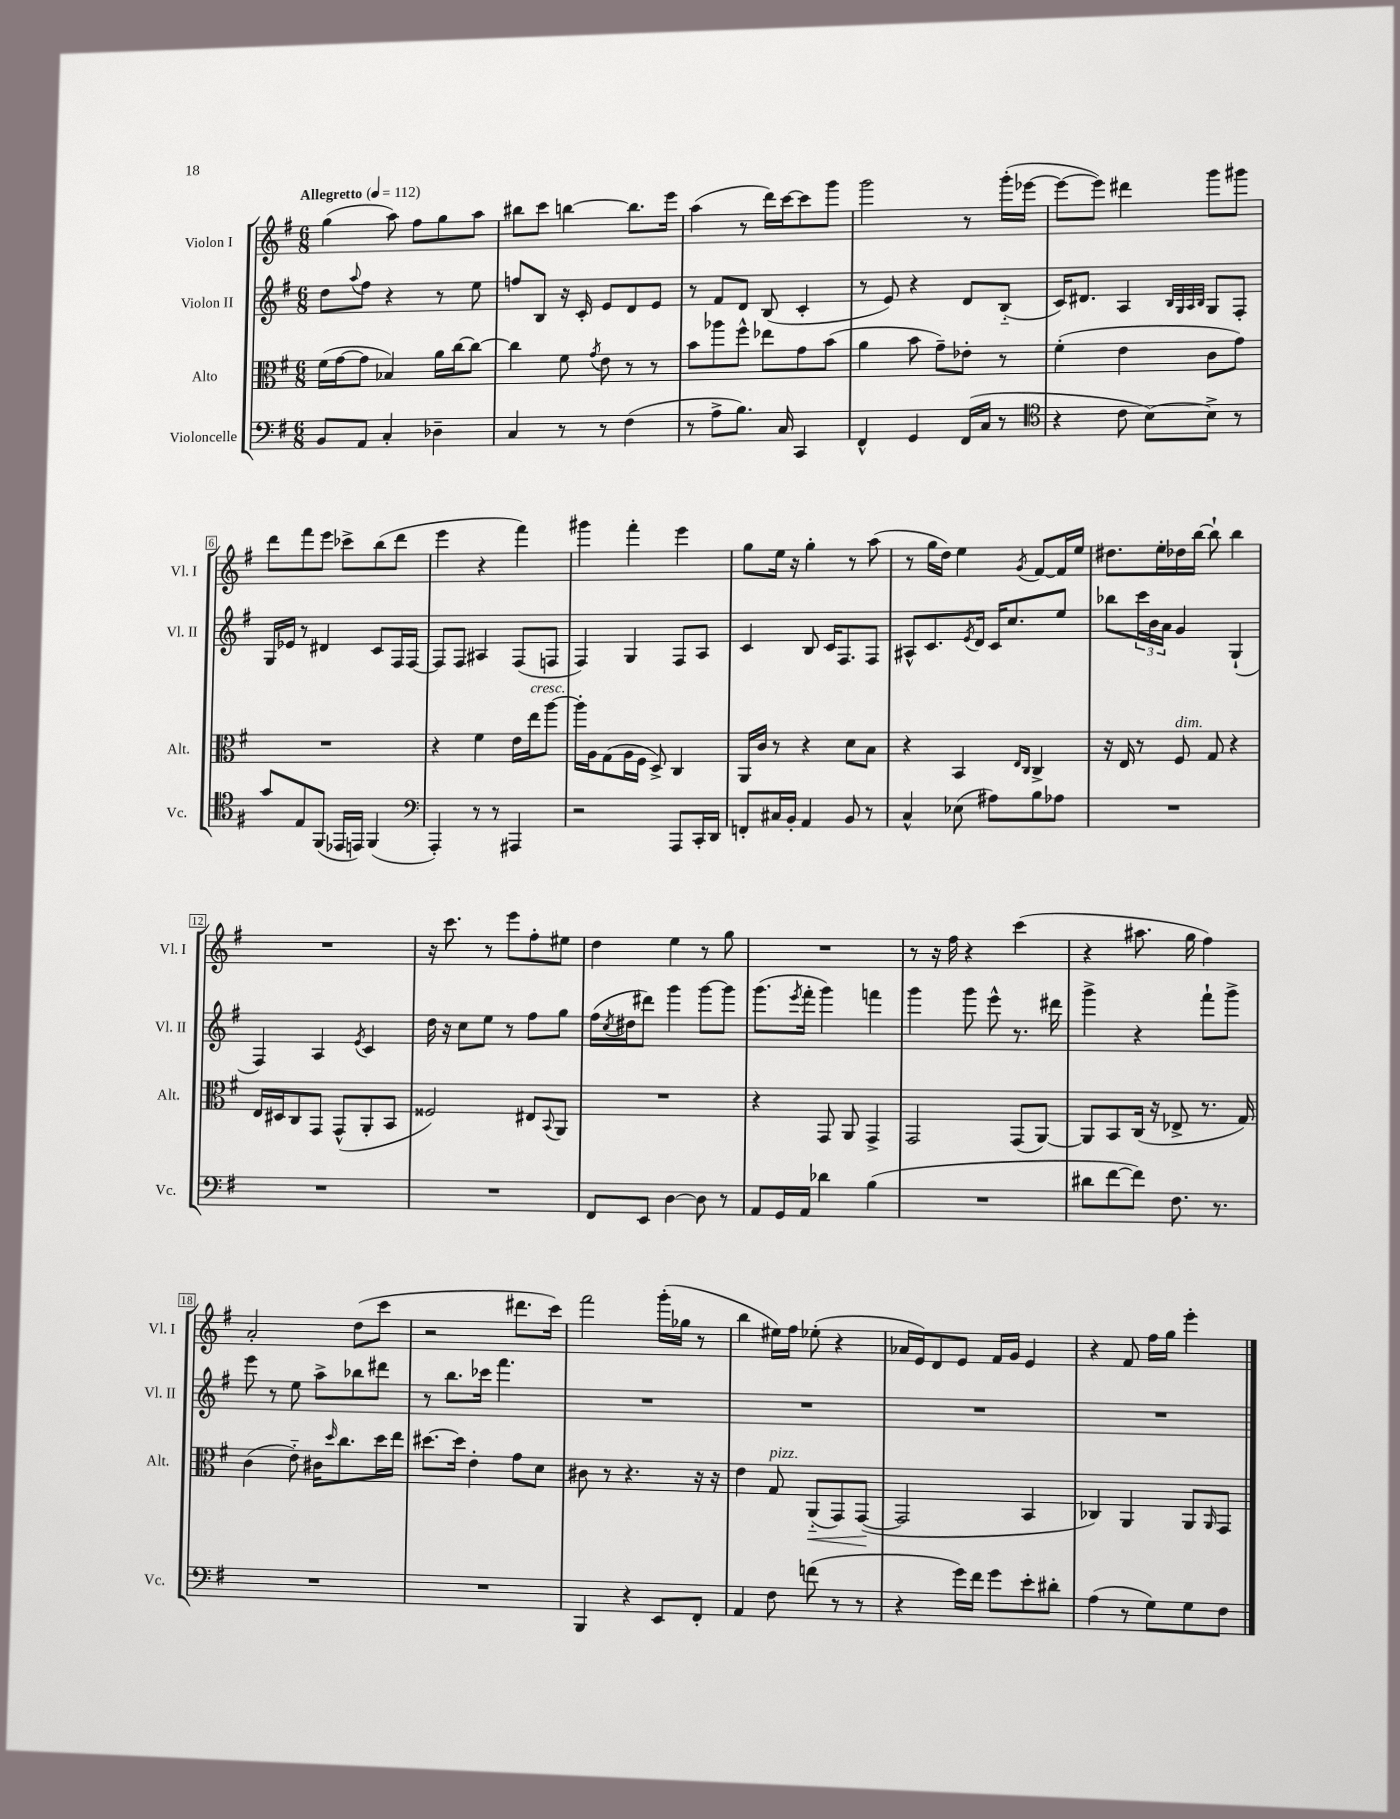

**kern	**kern	**kern	**kern
*staff4	*staff3	*staff2	*staff1
*clefF4	*clefC3	*clefG2	*clefG2
*k[f#]	*k[f#]	*k[f#]	*k[f#]
*M6/8	*M6/8	*M6/8	*M6/8
*MM112	*MM112	*MM112	*MM112
8BB	(16f#	8dd	(4gg
.	[16g	.	.
.	.	8qqaa	.
8AA	8g]	8ff#	.
4C'	4B-)	4r	8aa)
.	.	.	8ff#
4D-~	16a	8r	8gg
.	[16cc	.	.
.	8cc_	8ee	8aa
=	=	=	=
4C	4cc]	8ff	8bb#
.	.	8B	8ccc
8r	8f#	16r	[4bb
.	.	16c'	.
.	8qg	.	.
8r	8e	8e	.
(4F#	8r	8d	8.bb]
.	8r	8e	.
.	.	.	16eee
=	=	=	=
8r	8b	8r	(4aa
8A^	8aa-	8f#	.
8.B)	8ff#^^	8d	8r
.	8ee-	(8B	16ddd)
16C	.	.	[16ccc
4CC	8g	4c'	8ccc]
.	(8b	.	8ggg
=	=	=	=
4FF#^^	4a	8r	2ggg
.	.	8e)	.
4GG	8b	4r	.
.	8g~)	.	.
(16FF#	8e-'	8d	8r
16C	.	.	.
8r	8r	(8B'~	(16ggg'
.	.	.	[16eee-
=	=	=	=
*clefC4	*	*	*
4r	(4f#'	16c)	8eee-_
.	.	8.d#	.
.	.	.	8eee-])
8c	4e	4A	4ddd#
[8B)	.	.	.
.	.	32qqB	.
.	.	32qqG	.
.	.	32qqA	.
.	.	32qqB	.
8B^]	8c	8G	8ggg
8r	8g)	8F#'	8ggg#
=	=	=	=
8g	2.r	16G	8ddd
.	.	16e-	.
8E	.	8r	8fff#
(8FF#	.	4d#	8eee
16EE-	.	.	8ccc-^
16EE)	.	.	.
(4FF#	.	8c	(8bb
.	.	16F#	8ddd
.	.	[16F#	.
=	=	=	=
*clefF4	*	*	*
4AAA')	4r	8F#]	4eee
.	.	8F#	.
8r	4f#	4A#	4r
8r	.	.	.
4AAA#	16e	(8F#	4fff#)
.	16ee	.	.
.	[8aa	8F	.
=	=	=	=
2r	16aa']	4F#)	4ggg#
.	16A	.	.
.	(8G	.	.
.	16A	4G	4fff#'
.	16F#	.	.
.	8D^)	.	.
8AAA	4C	8F#	4eee
16CC'	.	8A	.
16DD	.	.	.
=	=	=	=
8FF'	16AA	4c	8gg
.	16c	.	.
16C#	8r	.	16ee
16BB'	.	.	16r
4AA	4r	8B	4gg'
.	.	16c	.
.	.	8.F#	.
8BB	8d	.	8r
8r	8B	8F#	(8aa
=	=	=	=
4C^^	4r	8A#^^	8r
.	.	8.c	16gg
.	.	.	16dd)
(8E-	4BB	.	4ee
.	.	8qe	.
.	.	16d	.
8A#)	.	16c	.
.	.	8.cc	.
.	16qqE	.	.
.	16qqC	.	8qg
8B	4C^	.	[8f#
8A-	.	8ee	16f#]
.	.	.	16ee
=	=	=	=
2.r	16r	8bb-	8.dd#
.	16E	.	.
.	8r	24ccc	.
.	.	24b	.
.	.	.	16ee'
.	.	24a	.
.	8F#	4g	16dd-
.	.	.	[16bb
.	8G	.	8bb`]
.	4r	(4G`	4bb
=	=	=	=
2.r	16E	4F#)	2.r
.	16D#	.	.
.	8C	.	.
.	8GG	4A	.
.	(8GG^^	.	.
.	.	8qe	.
.	8AA'	4c	.
.	8BB	.	.
=	=	=	=
2.r	2F##)	16dd	16r
.	.	16r	8.ccc
.	.	8cc	.
.	.	8ee	8r
.	.	8r	8eee
.	8E#	8ff#	8ff#'
.	8qqBB	.	.
.	8AA	8gg	8ee#
=	=	=	=
8FF#	2.r	(16ff#	4dd
.	.	8qcc	.
.	.	16dd#	.
8EE	.	8ddd#)	.
[4D	.	4ggg	4ee
8D]	.	[8ggg	8r
8r	.	8ggg]	8gg
=	=	=	=
8AA	4r	(8.ggg	2.r
16GG	.	.	.
.	.	8qeee	.
16AA	.	16fff#'	.
4d-	8GG	4ggg)	.
.	8AA	.	.
(4B	4GG^	4fff	.
=	=	=	=
2.r	2GG	4ggg	8r
.	.	.	16r
.	.	.	16ff#
.	.	8ggg	4r
.	.	8eee^^	.
.	(8GG	8.r	(4ccc
.	[8AA)	.	.
.	.	16ddd#	.
=	=	=	=
8d#	8AA]	4ggg^	4r
[8f#	8BB	.	.
8f#])	(16C	4r	8.aa#
.	16r	.	.
8.F#	8E-^	.	.
.	.	.	16gg
.	8.r	8fff#`	4ff#)
8.r	.	.	.
.	.	8ggg^	.
.	16G)	.	.
=	=	=	=
2.r	(4c	8eee	2a'
.	.	8r	.
.	8e'~)	8ee	.
.	16c#	8aa^	.
.	16qqdd	.	.
.	8.cc	.	.
.	.	8bb-	(8dd
.	16dd	8ddd#	8ccc
.	16ee	.	.
=	=	=	=
2.r	[8.dd#	8r	2r
.	.	8.bb	.
.	16dd#]	.	.
.	4e'	.	.
.	.	16ccc-	.
.	.	4.fff#	.
.	8g	.	8.ddd#
.	8d	.	.
.	.	.	16ccc)
=	=	=	=
4BBB	8c#	2.r	2fff#
.	8r	.	.
4r	4.r	.	.
8EE	.	.	(16ggg'
.	.	.	16gg-
8FF#'	16r	.	8r
.	16r	.	.
=	=	=	=
4AA	4e	2.r	4bb
8F#	8G	.	16ee#)
.	.	.	16ff#
(8f	(8AA'~	.	(8ee-'
8r	8GG)	.	4r
8r	([8GG	.	.
=	=	=	=
4r	2GG]	2.r	16a-
.	.	.	16e)
.	.	.	8d
16g)	.	.	8e
16f#	.	.	.
8g	.	.	16f#
.	.	.	16g
8e'	4BB	.	4e
8d#'	.	.	.
=	=	=	=
(4A	4C-)	2.r	4r
8r	4AA	.	8f#
8G)	.	.	16ff#
.	.	.	16gg
8G	8AA	.	4eee'
.	16qqAA	.	.
8F#	8GG	.	.
==	==	==	==
*-	*-	*-	*-
